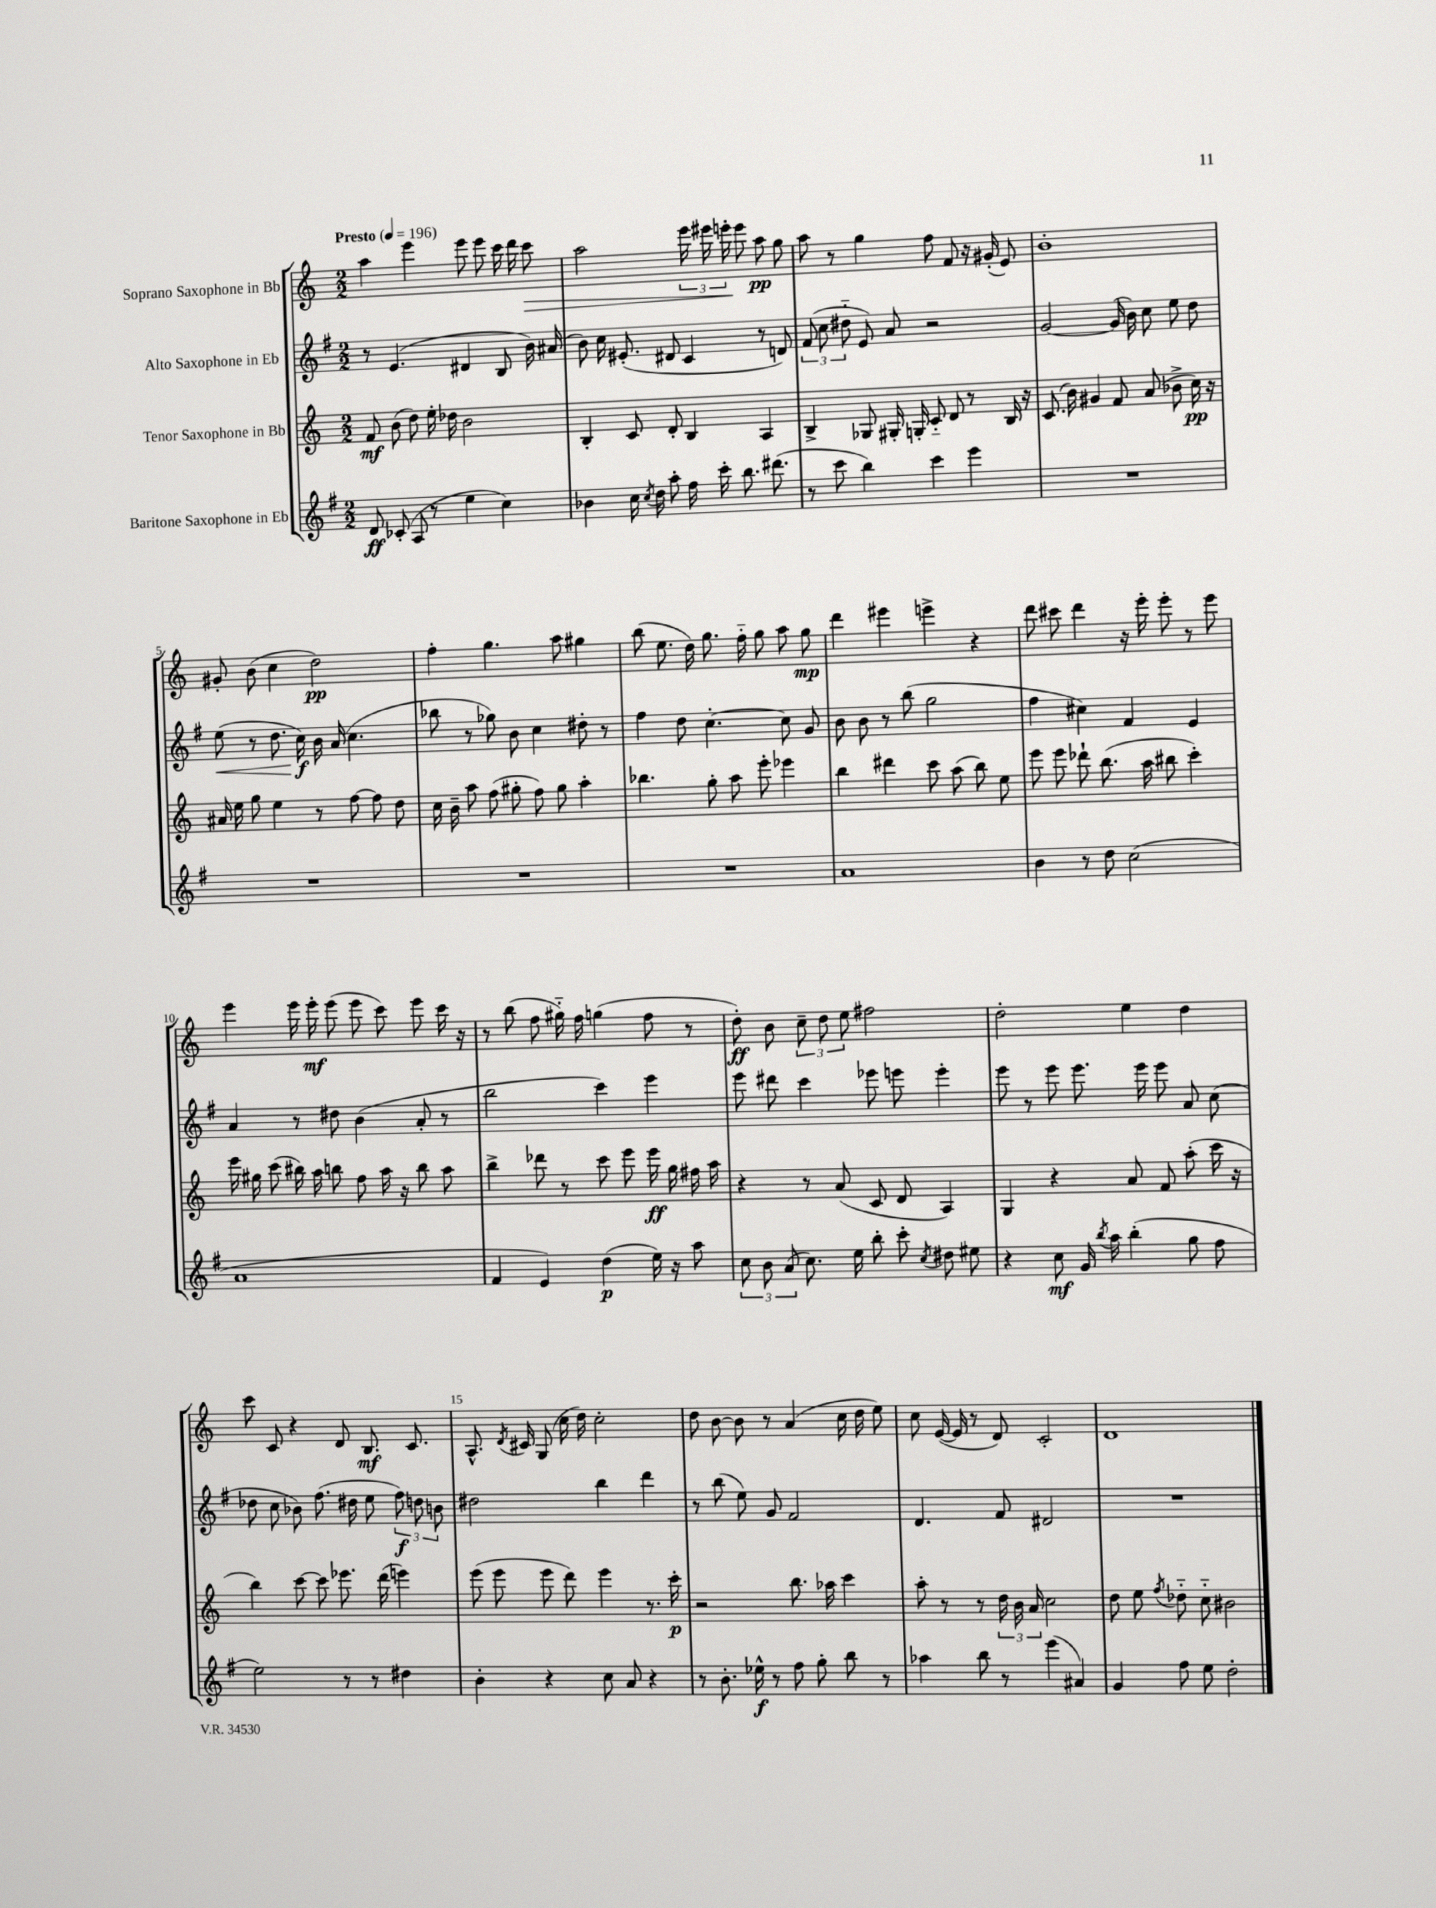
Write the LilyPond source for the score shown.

<<
\new StaffGroup <<
\new Staff = "s0" \with { instrumentName = "Soprano Saxophone in Bb" } {
    \clef treble \key c \major \numericTimeSignature \time 2/2 \tempo "Presto" 4 = 196
    \autoBeamOff a''4 e'''4 e'''8 e'''8 c'''16 d'''16 c'''8\> |
    a''2 \tuplet 3/2 { e'''16 eis'''16 e'''16-.\! } e'''8 a''8\pp g''8 |
    a''8 r8 g''4 f''8 f'8 r16 gis'16-.( e'8) |
    b'1-. |
    gis'8-. b'8( c''4 d''2\pp) |
    f''4-. g''4. a''8 gis''4 |
    b''8( e''8. d''16) g''8. f''16-_ g''8 a''8 g''8\mp |
    d'''4 eis'''4 e'''4-> r4 |
    d'''8 cis'''8 d'''4 r16 e'''16-. e'''8-. r8 e'''8 |
    e'''4 e'''16 e'''16-.\mf e'''8( e'''8 c'''8) e'''8 c'''16 r16 |
    r8 b''8( f''8 gis''16-_) f''16 g''4( f''8 r8 |
    d''8-.\ff) b'8 \tuplet 3/2 { c''8-- d''8 e''8 } fis''2 |
    d''2-. e''4 d''4 |
    c'''8 c'8 r4 d'8 b8.\mf c'8. |
    a8.-^ \acciaccatura { d'8 } cis'16 g8( c''16 d''16) c''2-. |
    d''8 b'8~ b'8 r8 a'4( c''16 d''16 e''8) |
    c''8 e'16~( e'16 r8 d'8) c'2-. |
    d'1 \bar "|." |
}
\new Staff = "s1" \with { instrumentName = "Alto Saxophone in Eb" } {
    \clef treble \key g \major \numericTimeSignature \time 2/2
    \autoBeamOff r8 e'4.( dis'4 b8 b'16) ais'16( |
    b'8) c''16 eis'8.-.( dis'8 c'4 r8 d'8) |
    \tuplet 3/2 { fis'8( c''8 dis''8-_ } e'8) a'8 r2 |
    g'2~ g'16( b'16) c''8 e''8 d''8 |
    e''8\<( r8 d''8. c''16\f\!) b'16 a'16( c''4. |
    bes''8 r8 ges''8) b'8 c''4 dis''8-. r8 |
    fis''4 d''8 c''4.~-. c''8 g'8 |
    b'8 b'8 r8 b''8( g''2 |
    fis''4 cis''4) fis'4 e'4 |
    a'4 r8 dis''8 b'4( a'8-. r8 |
    b''2 c'''4) e'''4 |
    e'''8 dis'''8 c'''4 ees'''8 e'''8 e'''4-. |
    e'''8 r8 e'''8 e'''8. e'''16 e'''8 a'8 c''8( |
    des''8 c''8 bes'8) fis''8.( dis''16 e''8 \tuplet 3/2 { fis''8\f) d''8 b'8 } |
    dis''2 b''4 d'''4 |
    r8 b''8( e''8) g'8 fis'2 |
    d'4. fis'8 dis'2 |
    R1 \bar "|." |
}
\new Staff = "s2" \with { instrumentName = "Tenor Saxophone in Bb" } {
    \clef treble \key c \major \numericTimeSignature \time 2/2
    \autoBeamOff f'8\mf b'8( d''8) e''16-. des''16 b'2 |
    b4-. c'8 d'8-. b4 a4 |
    b4-> ges8 gis16-. g16-. c'8-_ d'8 r8 b16 r16 |
    c'8.( b'16) gis'4 f'8 a'8( bes'8-> c''16\pp) r16 |
    ais'16 e''16 g''8 e''4 r8 f''8~ f''8 d''8 |
    c''16 b'16-- a''8 f''8( gis''8-. f''8) gis''8 a''4-. |
    bes''4. g''8-. a''8 e'''8-. ees'''4 |
    b''4 dis'''4 c'''8 a''8( b''8) e''8 |
    e'''8 e'''8 des'''8-! b''8.( a''16 bis''8 c'''4-.) |
    e'''16 gis''16 c'''8( bis''16) a''16 b''8 f''8 a''16 r16 b''8 a''8 |
    b''4-> des'''8 r8 c'''8 e'''8 e'''16\ff g''16 fis''16 a''16 |
    r4 r8 a'8( c'8 d'8 a4) |
    g4 r4 a'8 f'8 a''8-.( c'''16 r16 |
    b''4) c'''8~ c'''8 ees'''8. d'''16( e'''4) |
    e'''8( e'''8 e'''8 d'''8) e'''4 r8. c'''16-.\p |
    r2 b''8. aes''16 c'''4 |
    a''8-. r8 r8 \tuplet 3/2 { d''16 b'16 a'16 } c''2 |
    d''8 e''8 \acciaccatura { f''8 } des''8-_ c''8-_ bis'2 \bar "|." |
}
\new Staff = "s3" \with { instrumentName = "Baritone Saxophone in Eb" } {
    \clef treble \key g \major \numericTimeSignature \time 2/2
    \autoBeamOff d'8\ff ces'8-.( a8 r8 e''4 c''4) |
    bes'4 c''16 \acciaccatura { c''8 } d''16 a''8-. fis''16 c'''16-. b''8. dis'''8.( |
    r8 c'''8 b''4) c'''4 e'''4 |
    R1 |
    R1 |
    R1 |
    R1 |
    a'1 |
    b'4 r8 d''8 c''2( |
    a'1 |
    fis'4 e'4) d''4\p( e''16) r16 a''8 |
    \tuplet 3/2 { c''8 b'8 a'8( } c''8.) e''16 b''8-. c'''8-. \acciaccatura { c''8 } dis''8 eis''8 |
    r4 c''8\mf g'16 \acciaccatura { b''8 } a''16 b''4-.( g''8 fis''8 |
    e''2) r8 r8 dis''4 |
    b'4-. r4 c''8 a'8 r4 |
    r8 b'8.-. ees''16-^\f r8 fis''8 g''8-. b''8 r8 |
    aes''4 b''8 r8 e'''4( ais'4) |
    g'4 fis''8 e''8 d''2-. \bar "|." |
}
>>
>>
\layout { \context { \Score \override BarNumber.break-visibility = ##(#f #t #t) barNumberVisibility = #(every-nth-bar-number-visible 5) } }
